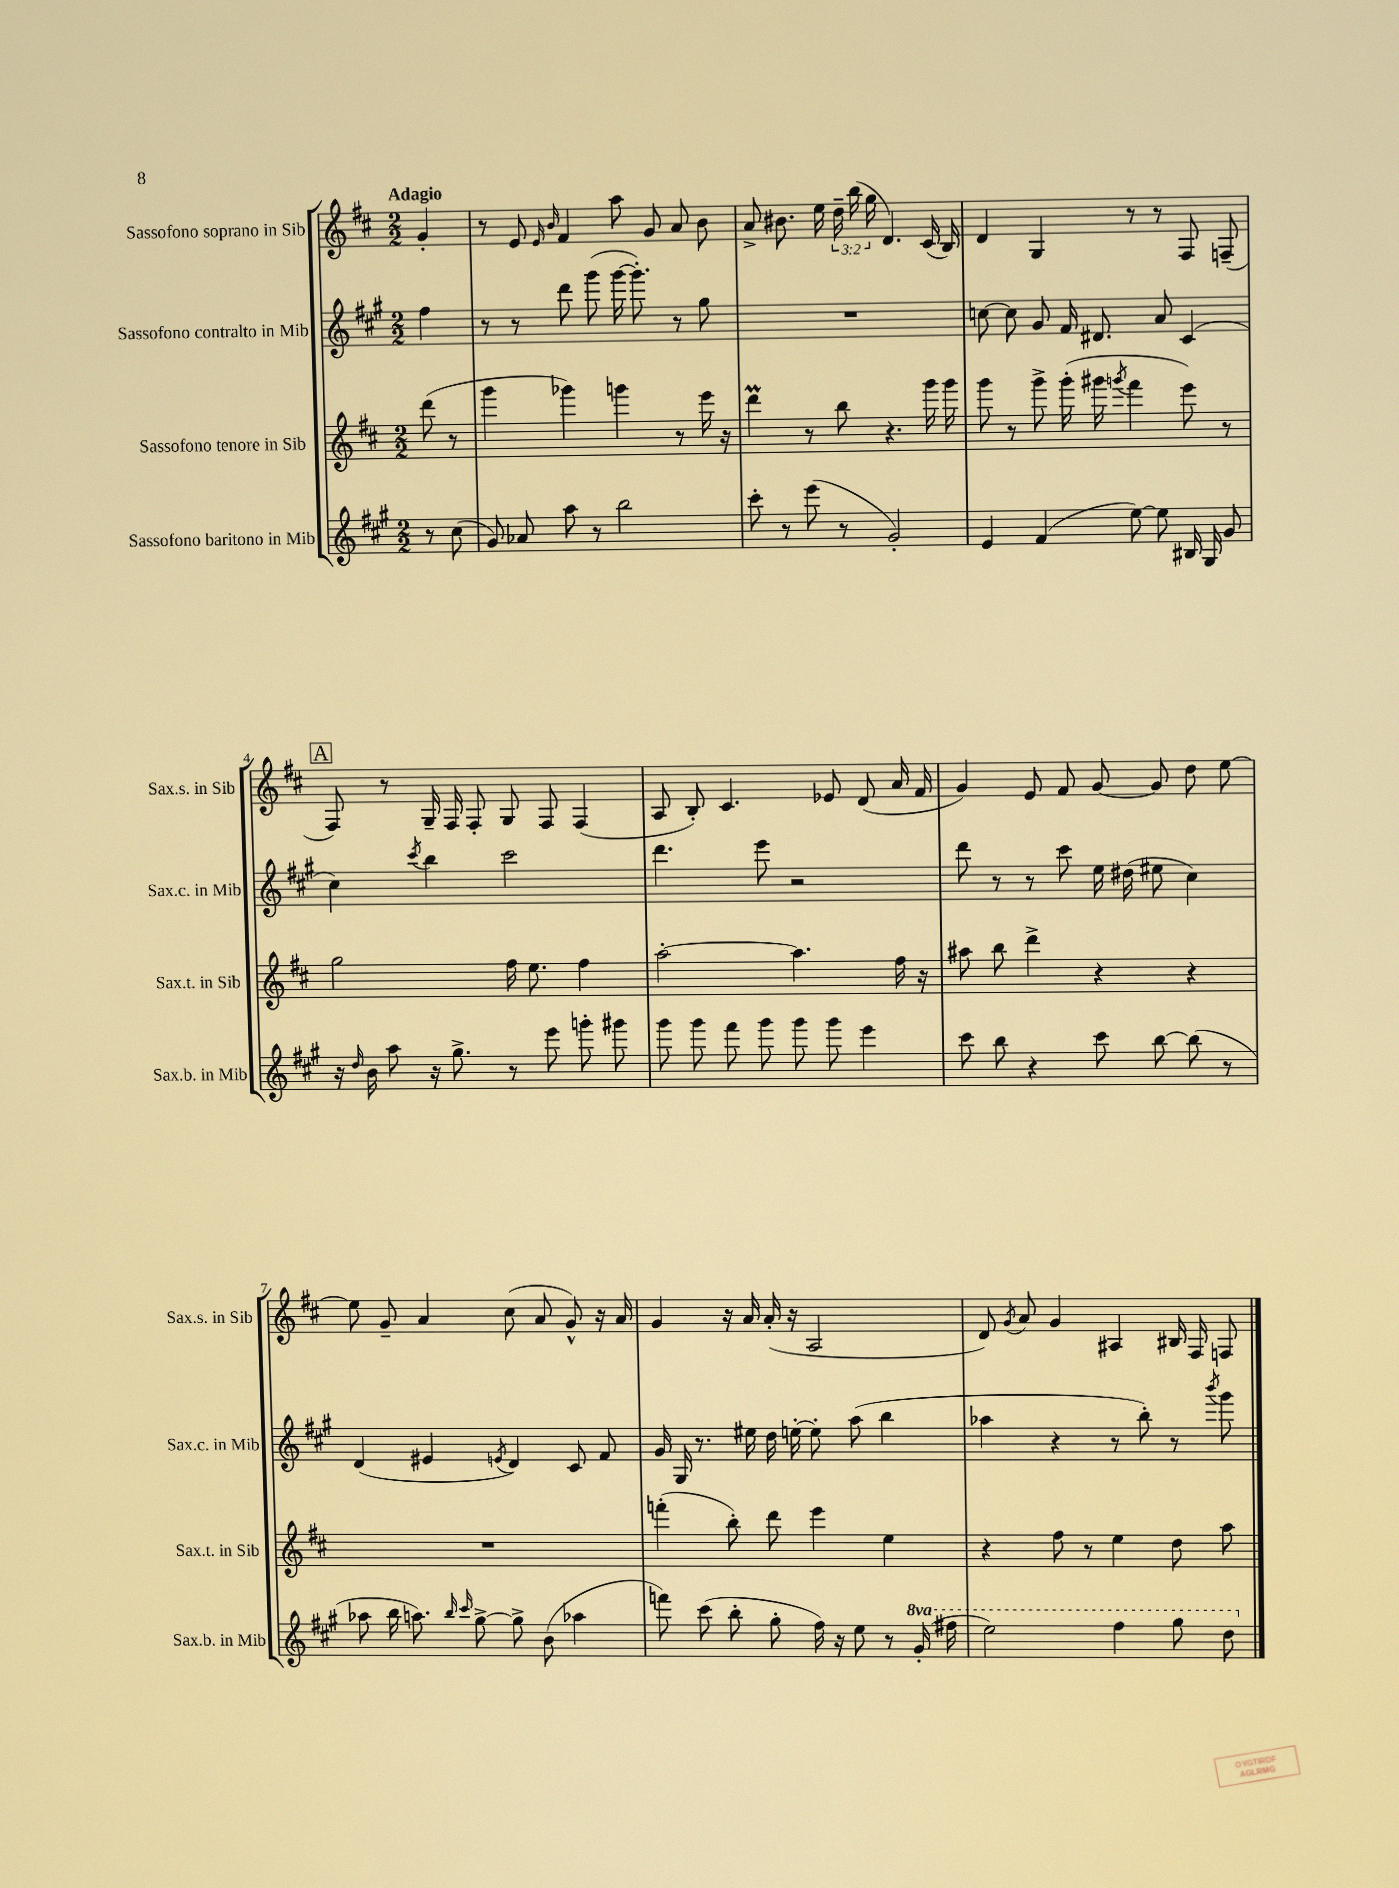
<<
\new StaffGroup <<
\new Staff = "s0" \with { instrumentName = "Sassofono soprano in Sib" shortInstrumentName = "Sax.s. in Sib" } {
    \clef treble \key d \major \numericTimeSignature \time 2/2 \override Staff.TupletNumber.text = #tuplet-number::calc-fraction-text \partial 4 \tempo "Adagio"
    \autoBeamOff g'4-. |
    r8 e'8 \grace { e'16 b'16 } fis'4 a''8 g'8 a'8 b'8 |
    a'8-> bis'8. e''16 \tuplet 3/2 { d''16-- b''16( g''16 } d'4.) cis'16( b16) |
    d'4 g4 r8 r8 fis8 f8--( |
    \mark \markup { \box "A" } fis8) r8 g16-- fis16 fis8-. g8 fis8 fis4( |
    a8 b8-.) cis'4. ees'8 d'8( a'16 fis'16 |
    g'4) e'8 fis'8 g'8~ g'8 d''8 e''8~ |
    e''8 g'8-- a'4 cis''8( a'8 g'8-^) r16 a'16 |
    g'4 r16 a'16 a'16-.( r16 a2 |
    d'8) \acciaccatura { g'8 } a'8 g'4 ais4 bis16 fis16 f8 \bar "|." |
}
\new Staff = "s1" \with { instrumentName = "Sassofono contralto in Mib" shortInstrumentName = "Sax.c. in Mib" } {
    \clef treble \key a \major \numericTimeSignature \time 2/2 \partial 4
    \autoBeamOff fis''4 |
    r8 r8 d'''8 gis'''8( gis'''16~ gis'''8.-.) r8 gis''8 |
    R1 |
    c''8~ c''8 gis'8 fis'16 dis'8. a'8 cis'4( |
    \mark \markup { \box "A" } cis''4) \acciaccatura { cis'''8 } b''4 cis'''2 |
    d'''4. e'''8 r2 |
    d'''8 r8 r8 cis'''8 e''16 dis''16( eis''8 cis''4) |
    d'4( eis'4 \acciaccatura { e'8 } d'4) cis'8 fis'8 |
    gis'16 gis16 r8. eis''16 d''16 e''16~-. e''8-. a''8( b''4 |
    aes''4 r4 r8 b''8-.) r8 \acciaccatura { b'''8 } gis'''8 \bar "|." |
}
\new Staff = "s2" \with { instrumentName = "Sassofono tenore in Sib" shortInstrumentName = "Sax.t. in Sib" } {
    \clef treble \key d \major \numericTimeSignature \time 2/2 \partial 4
    \autoBeamOff d'''8( r8 |
    g'''4 ges'''4) g'''4 r8 e'''16 r16 |
    d'''4\prall r8 b''8 r4. g'''16 g'''16 |
    g'''8 r8 g'''8-> g'''16-.( gis'''16 \acciaccatura { g'''8 } fis'''4 e'''8) r8 |
    \mark \markup { \box "A" } g''2 fis''16 e''8. fis''4 |
    a''2~-. a''4. fis''16 r16 |
    ais''8 b''8 d'''4-> r4 r4 |
    R1 |
    f'''4-.( b''8-.) d'''8 e'''4 e''4 |
    r4 fis''8 r8 e''4 d''8 a''8 \bar "|." |
}
\new Staff = "s3" \with { instrumentName = "Sassofono baritono in Mib" shortInstrumentName = "Sax.b. in Mib" } {
    \clef treble \key a \major \numericTimeSignature \time 2/2 \set Staff.ottavationMarkups = #ottavation-simple-ordinals \partial 4
    \autoBeamOff r8 cis''8( |
    gis'8) aes'8 a''8 r8 b''2 |
    cis'''8-. r8 e'''8( r8 gis'2-.) |
    e'4 fis'4( e''8~) e''8 bis16 gis16 gis'8 |
    \mark \markup { \box "A" } r16 \grace { d''16 } b'16 a''8 r16 gis''8.-> r8 e'''8 g'''8-. gis'''8 |
    gis'''8 gis'''8 fis'''8 gis'''8 gis'''8 gis'''8 e'''4 |
    cis'''8 b''8 r4 cis'''8 b''8~ b''8( r8 |
    aes''8 b''16 a''8.) \grace { b''16 cis'''16 } gis''8~-> gis''8-> b'8( aes''4 |
    f'''8) cis'''8( b''8-. gis''8-. fis''16) r16 e''8 r8 \ottava #1 gis''16-.( fis'''16 |
    e'''2) fis'''4 gis'''8 d'''8 \ottava #0 \bar "|." |
}
>>
>>
